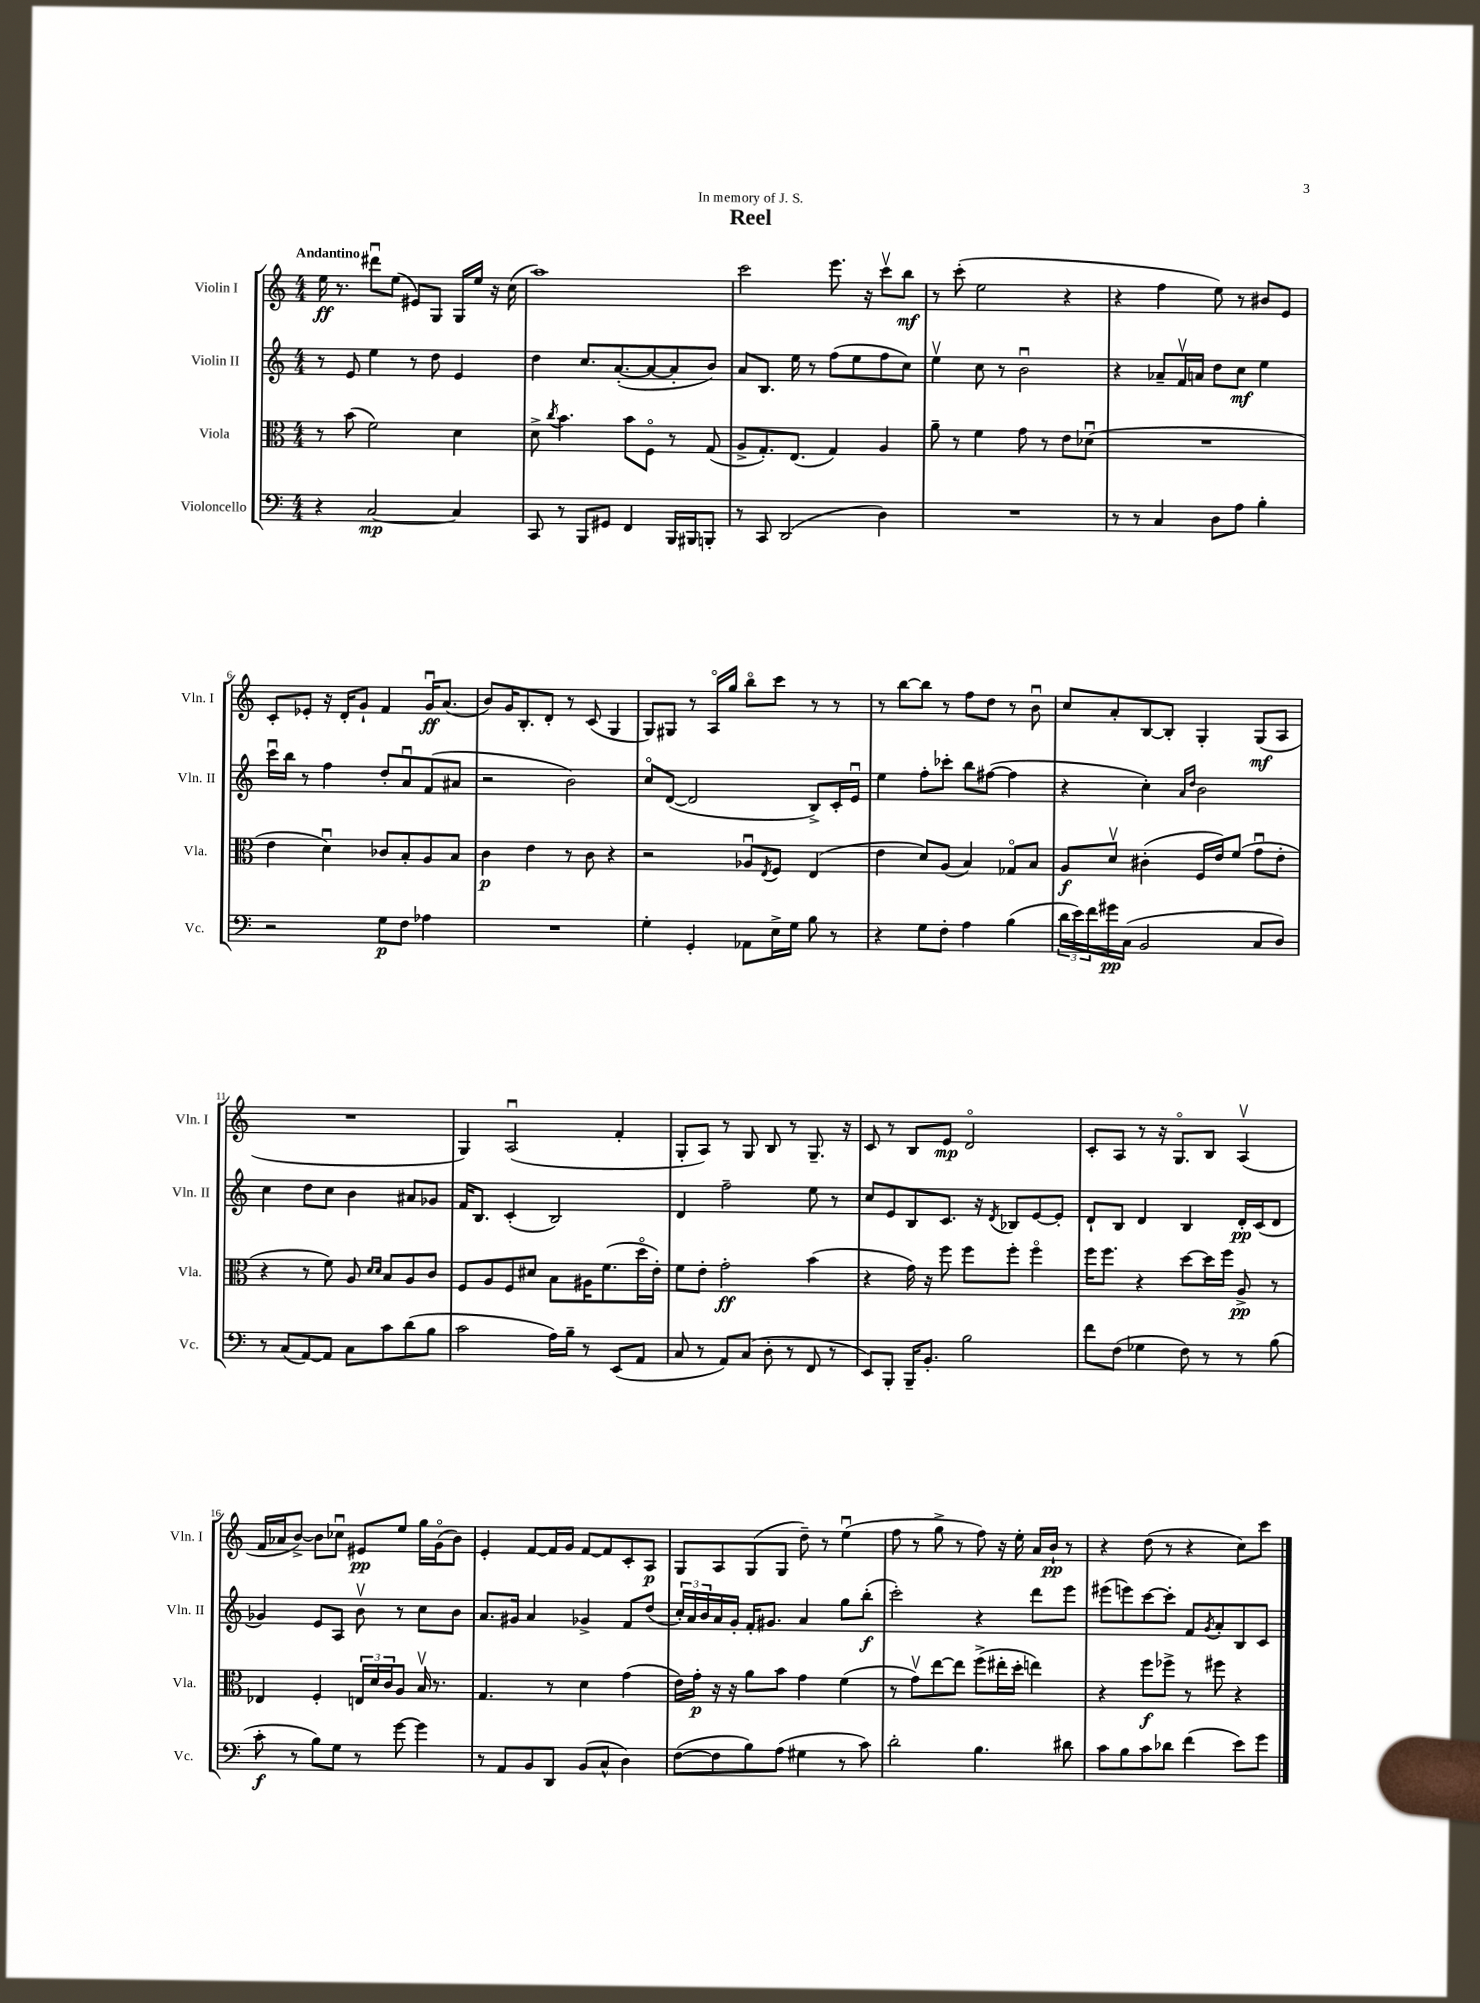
\header { title = "Reel" dedication = "In memory of J. S." }
<<
\new StaffGroup <<
\new Staff = "s0" \with { instrumentName = "Violin I" shortInstrumentName = "Vln. I" } {
    \clef treble \key c \major \numericTimeSignature \time 4/4 \tempo "Andantino"
    e''16\ff r8. dis'''8\downbow e''8( eis'8) g8 g16 e''16 r16 c''16( |
    a''1) |
    c'''2 e'''8. r16 c'''8\upbow b''8\mf |
    r8 c'''8-.( e''2 r4 |
    r4 f''4 e''8) r8 bis'8 e'8 |
    c'8-. ees'8-. r16 d'16-. g'8-! f'4 g'16\downbow\ff a'8.( |
    b'8) g'16 b8.-. d'8-. r8 c'8( g4 |
    g8) gis8 r8 a16\flageolet g''16 b''8\flageolet c'''8 r8 r8 |
    r8 b''8~ b''8 r8 f''8 d''8 r8 b'8\downbow |
    c''8 a'8-. b8~ b8-. g4-. g8\mf( a8 |
    R1 |
    g4) a2\downbow( f'4-. |
    g8-. a8) r8 g8 b8 r8 g8.-- r16 |
    c'8 r8 b8 e'8\mp d'2\flageolet |
    c'8-. a8 r8 r16 g8.\flageolet b8 a4\upbow( |
    f'16 aes'16 b'8~->) b'8 ces''8\downbow eis'8\pp e''8 g''16 g'16\flageolet( b'8) |
    e'4-. f'8~ f'16 g'16 f'8~ f'8 c'8-. a8\p |
    g8 a8 g8( g8 d''8--) r8 e''4\downbow( |
    f''8 r8 g''8-> r8 f''8) r16 e''16-. a'16 b'16-!\pp r8 |
    r4 d''8( r8 r4 c''8) c'''8 \bar "|." |
}
\new Staff = "s1" \with { instrumentName = "Violin II" shortInstrumentName = "Vln. II" } {
    \clef treble \key c \major \numericTimeSignature \time 4/4
    r8 e'8 e''4 r8 d''8 e'4 |
    d''4 c''8. a'8.~-.( a'8~ a'8-. b'8) |
    a'8 b8. e''16 r8 f''8( e''8 f''8 c''8) |
    e''4\upbow c''8 r8 b'2\downbow |
    r4 aes'8-- f'16\upbow a'16 d''8 c''8\mf e''4 |
    c'''16\downbow b''16 r8 f''4 d''8-. a'8\downbow f'8( ais'8 |
    r2 b'2) |
    c''8\flageolet d'8~( d'2 b8->) c'16-. e'16\downbow |
    e''4 f''8-. ces'''8-. b''8 fis''8~( fis''4 |
    r4 c''4-.) \grace { a'16 d''16 } b'2 |
    c''4 d''8 c''8 b'4 ais'8 ges'8 |
    f'16 b8. c'4-.( b2) |
    d'4 f''2-- e''8 r8 |
    c''8 e'8 b8 c'8. r16 \acciaccatura { d'8 } bes8 e'8~ e'8-. |
    d'8-! b8 d'4 b4 d'16-.\pp c'16( d'8 |
    ges'4) e'8 a8 b'8\upbow r8 c''8 b'8 |
    a'8. gis'16 a'4 ges'4-> f'8 d''8( |
    \tuplet 3/2 { c''16-.) a'16 b'16 } a'16 g'16-. f'16-. gis'8. a'4 g''8 b''8-.\f( |
    c'''2-.) r4 d'''8 e'''8 |
    eis'''8( e'''8) c'''8~ c'''8-. f'8 \acciaccatura { g'8 } a'8-. b8 c'8 \bar "|." |
}
\new Staff = "s2" \with { instrumentName = "Viola" shortInstrumentName = "Vla." } {
    \clef alto \key c \major \numericTimeSignature \time 4/4
    r8 b'8( f'2) d'4 |
    d'8-> \acciaccatura { c''8 } b'4. b'8 f8\flageolet r8 g8( |
    a8-> g8.-.) e8.( g4) a4 |
    a'8-- r8 f'4 g'8 r8 e'8 des'8\downbow( |
    R1 |
    e'4 d'4\downbow) ces'8 b8-. a8 b8 |
    c'4\p e'4 r8 c'8 r4 |
    r2 aes8\downbow \acciaccatura { e8 } f8 e4( |
    e'4 d'8) a8( b4) ges8\flageolet b8 |
    a8\f d'8\upbow cis'4-.( f16 e'16) f'8( g'8\downbow e'8-. |
    r4 r8 f'8) a8 \grace { d'16 d'16 } b8 a8 c'8 |
    f8 a8 f8 dis'8 b8 ais16 f'8.( d''16\flageolet e'16-.) |
    f'8 e'8-. g'2-.\ff b'4( |
    r4 g'16) r16 f''8 f''8 f''8-. f''4\flageolet |
    f''16 f''8. r4 d''8~ d''16 f''16 a8->\pp r8 |
    ees4 f4-. \tuplet 3/2 { e16 d'16 c'16 } a8 b16\upbow r8. |
    g4. r8 d'4 g'4( |
    e'16) g'16-.\p r16 r16 a'8 b'8 g'4 f'4( |
    r8 g'8\upbow) e''8~ e''8 f''8->( eis''16-. d''16-. e''4) |
    r4 f''8\f fes''8-> r8 fis''8 r4 \bar "|." |
}
\new Staff = "s3" \with { instrumentName = "Violoncello" shortInstrumentName = "Vc." } {
    \clef bass \key c \major \numericTimeSignature \time 4/4
    r4 c2~\mp c4 |
    c,8 r8 b,,8 gis,8 f,4 b,,16 bis,,16 b,,8-. |
    r8 c,8 d,2( d4) |
    R1 |
    r8 r8 c4 d8 a8 b4-. |
    r2 g8\p f8 aes4 |
    R1 |
    g4-. g,4-. aes,8 e16-> g16 b8 r8 |
    r4 g8 f8-. a4 b4( |
    \tuplet 3/2 { d'16 e'16) f'16 } gis'16\pp c16( b,2 c8 d8) |
    r8 c8( a,8~) a,8 c8 c'8 d'8( b8 |
    c'2 a16) b16-- r8 e,8( a,8 |
    c8 r8 a,8) c8( d8-. r8 f,8 r8 |
    e,8) b,,8-. b,,16-- b,8.-. b2 |
    f'8 f8( ges4 f8) r8 r8 b8( |
    c'8-.\f r8 b8) g8 r8 g'8~ g'4 |
    r8 a,8 b,8 d,8 b,8( c8-^ d4) |
    f8~( f8 b8) a8( gis4 r8 c'8) |
    d'2-. b4. dis'8 |
    c'8 b8 c'8 des'8 f'4( e'8) g'8 \bar "|." |
}
>>
>>
